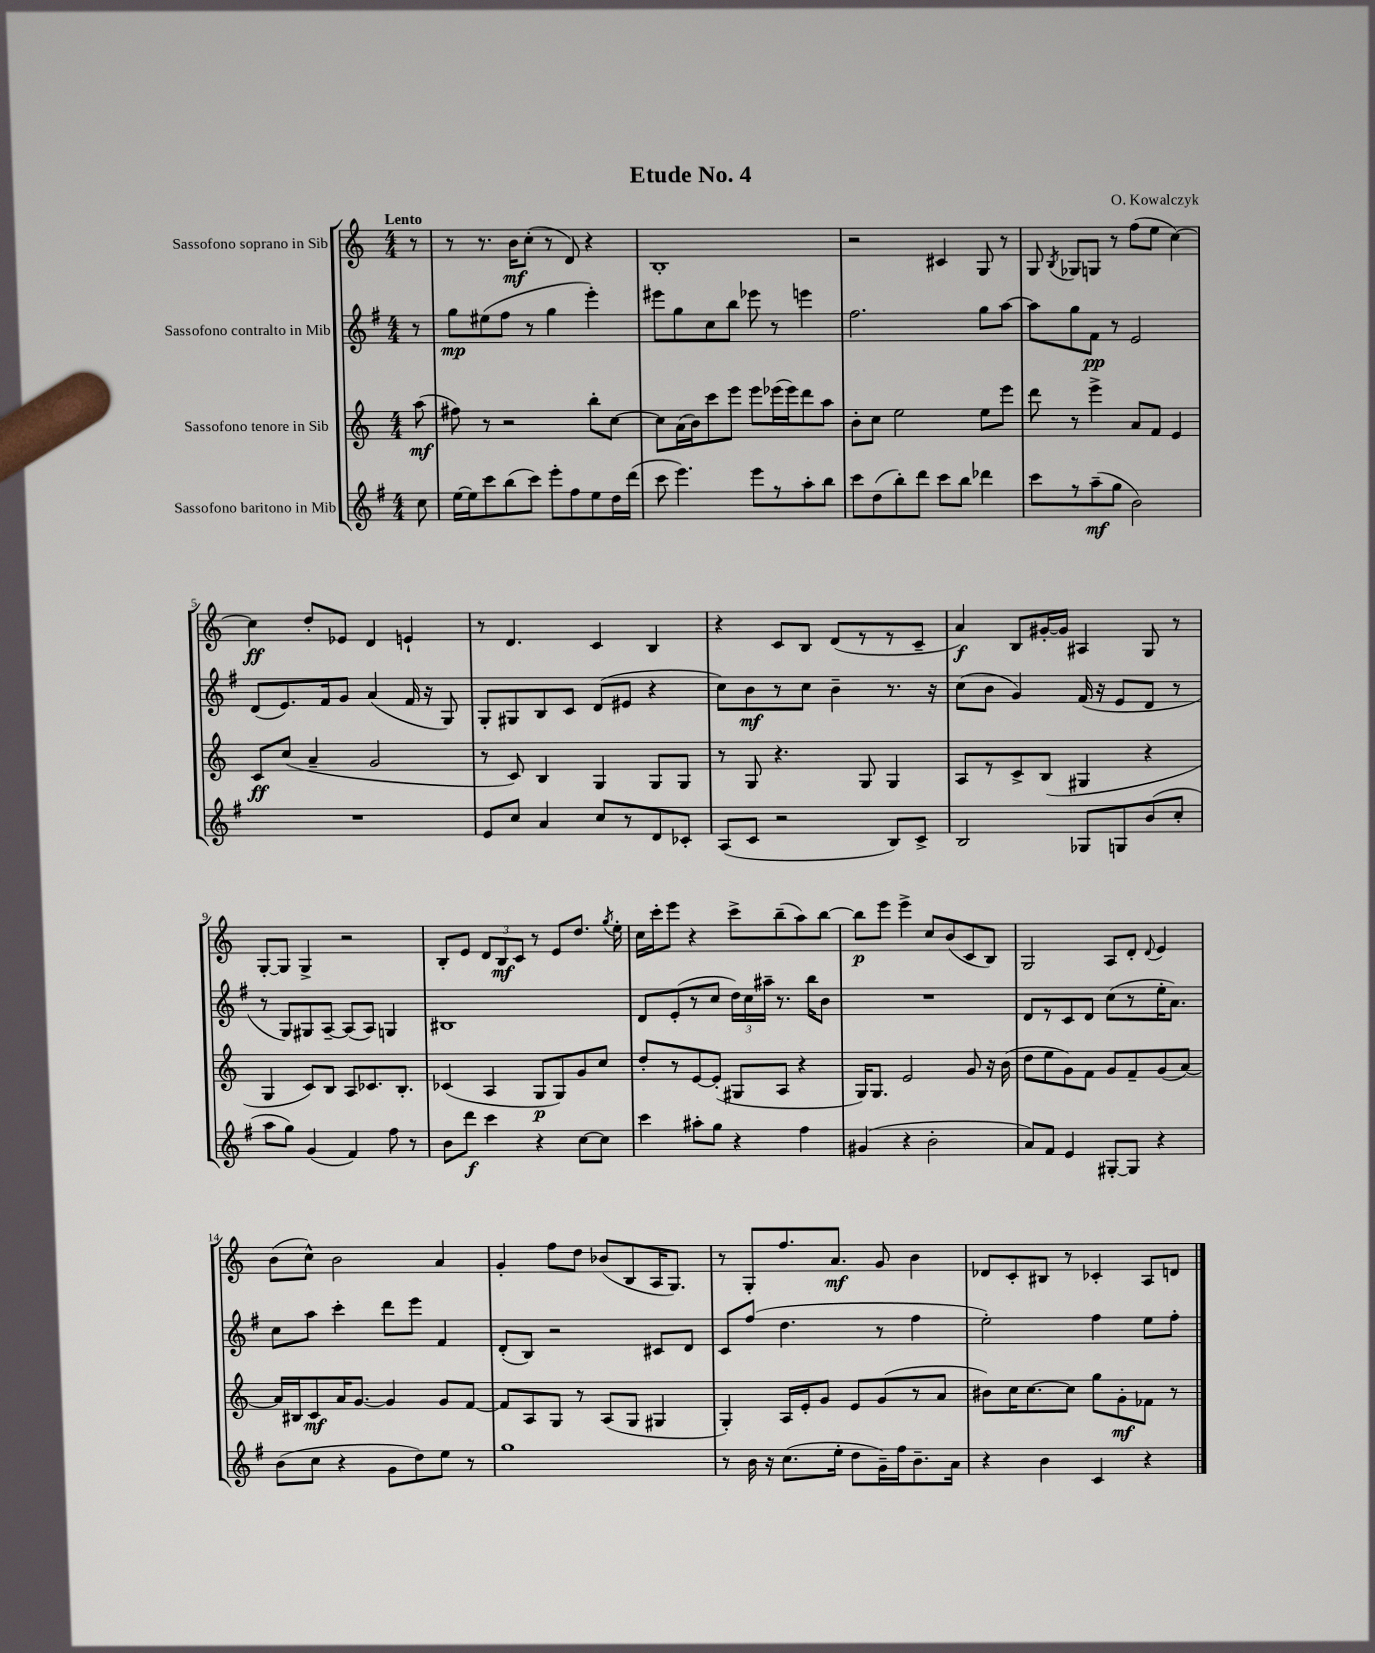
\header { title = "Etude No. 4" composer = "O. Kowalczyk" }
<<
\new StaffGroup <<
\new Staff = "s0" \with { instrumentName = "Sassofono soprano in Sib" } {
    \clef treble \key c \major \numericTimeSignature \time 4/4 \partial 8 \tempo "Lento"
    \autoBeamOff r8 |
    r8 r8. b'16[\mf c''8]-.( r8 d'8) r4 |
    b1-. |
    r2 cis'4 g8 r8 |
    g8 \acciaccatura { b8 } ges8[ g8] r8 f''8[( e''8] c''4~) |
    c''4\ff d''8[-. ees'8] d'4 e'4-! |
    r8 d'4. c'4 b4 |
    r4 c'8[ b8] d'8[( r8 r8 c'8]-- |
    a'4\f) b8[ gis'16~-. gis'16] ais4 g8 r8 |
    g8[~-. g8] g4-> r2 |
    b8[-. e'8] \tuplet 3/2 { d'8[ b8\mf c'8] } r8 e'8[ d''8.] \acciaccatura { g''8 } e''16-. |
    c''16[ c'''16-. e'''8] r4 c'''8[-> b''8--( a''8) b''8]~ |
    b''8[\p e'''8] e'''4-> c''8[ b'8( c'8 b8]) |
    g2 a8[ d'8]-. \appoggiatura { d'8 } e'4 |
    b'8[( c''8]-^) b'2 a'4 |
    g'4-. f''8[ d''8] bes'8[( b8 a16 g8.]) |
    r8 g8[-. f''8. a'8.]\mf g'8 b'4 |
    des'8[ c'8-. bis8] r8 ces'4-. a8[ d'8] \bar "|." |
}
\new Staff = "s1" \with { instrumentName = "Sassofono contralto in Mib" } {
    \clef treble \key g \major \numericTimeSignature \time 4/4 \partial 8
    \autoBeamOff r8 |
    g''8[\mp eis''8( fis''8] r8 g''4 e'''4-.) |
    eis'''8[ g''8 c''8 b''8] ees'''8 r8 e'''4 |
    fis''2. g''8[ a''8]~ |
    a''8[ g''8 fis'8]\pp r8 e'2 |
    d'8[( e'8.) fis'16 g'8] a'4( fis'16 r16 g8) |
    g8[-. gis8 b8 c'8] d'8[( eis'8] r4 |
    c''8[) b'8\mf r8 c''8] b'4-- r8. r16 |
    c''8[( b'8] g'4) fis'16( r16 e'8[ d'8] r8 |
    r8 g8[) gis8 a8]~-- a8[( a8]) g4 |
    bis1 |
    d'8[ e'8-.( r8 c''8] \tuplet 3/2 { d''16[) c''16 ais''16]-- } r8. b''16[ b'8] |
    R1 |
    d'8[ r8 c'8 d'8] c''8[( r8 e''16-. a'8.]) |
    c''8[ a''8] c'''4-. d'''8[ e'''8] fis'4 |
    d'8[-.( b8]) r2 cis'8[ d'8] |
    c'8[ fis''8]( d''4. r8 fis''4 |
    e''2-.) fis''4 e''8[ fis''8]-. \bar "|." |
}
\new Staff = "s2" \with { instrumentName = "Sassofono tenore in Sib" } {
    \clef treble \key c \major \numericTimeSignature \time 4/4 \partial 8
    \autoBeamOff a''8\mf( |
    fis''8) r8 r2 b''8[-. c''8]~ |
    c''8[ a'16( b'16) c'''8 e'''8] e'''8[ ees'''16( ees'''16) d'''8 a''8] |
    b'8[-. c''8] e''2 e''8[ e'''8] |
    d'''8 r8 e'''4-> a'8[ f'8] e'4 |
    c'8[\ff c''8]( a'4-- g'2 |
    r8 c'8) b4 g4 g8[ g8] |
    r8 g8 r4. g8 g4 |
    a8[ r8 c'8-> b8]( gis4 r4 |
    g4 c'8[) b8] a8[ ces'8. b8.]-. |
    ces'4( a4 g8[\p g8) g'8 c''8] |
    d''8[-. r8 e'8~ e'8]-.( gis8[ a8] r4 |
    g16[) g8.] e'2 g'8 r16 b'16( |
    d''8[ e''8 g'8) f'8] g'8[ f'8-- g'8( a'8]~) |
    a'16[ bis16 c'8\mf a'16 g'8.]~ g'4 g'8[ f'8]~ |
    f'8[ a8 g8] r8 a8[( g8] gis4 |
    g4-.) a16[ e'16-. g'8] e'8[ g'8( r8 a'8] |
    bis'8[) c''16 c''8.~ c''8] g''8[ g'8-.\mf fes'8] r8 \bar "|." |
}
\new Staff = "s3" \with { instrumentName = "Sassofono baritono in Mib" } {
    \clef treble \key g \major \numericTimeSignature \time 4/4 \partial 8
    \autoBeamOff c''8 |
    e''16[~ e''16 c'''8 b''8( c'''8]) e'''8[-. fis''8 e''8 d''16 d'''16]( |
    c'''8 e'''4.) e'''8[ r8 a''8-. b''8] |
    c'''8[ d''8( b''8-.) d'''8] c'''8[ b''8] des'''4 |
    c'''8[ r8 a''8--\mf( g''8] b'2) |
    R1 |
    e'8[ c''8] a'4 c''8[ r8 d'8 ces'8]-. |
    a8[( c'8] r2 b8[) c'8]-> |
    b2 ges8[ g8 b'8( c''8]-. |
    a''8[ g''8]) g'4( fis'4) fis''8 r8 |
    b'8[ d'''8]\f c'''4 r4 c''8[~ c''8] |
    c'''4 ais''8[-. g''8] r4 fis''4 |
    gis'4( r4 b'2-. |
    a'8[) fis'8] e'4 gis8[~-. gis8] r4 |
    b'8[( c''8] r4 g'8[ d''8) e''8] r8 |
    g''1 |
    r8 b'16 r16 c''8.[( e''16]-. d''8[ g'16--) fis''16 b'8.-- a'16] |
    r4 b'4 c'4 r4 \bar "|." |
}
>>
>>
